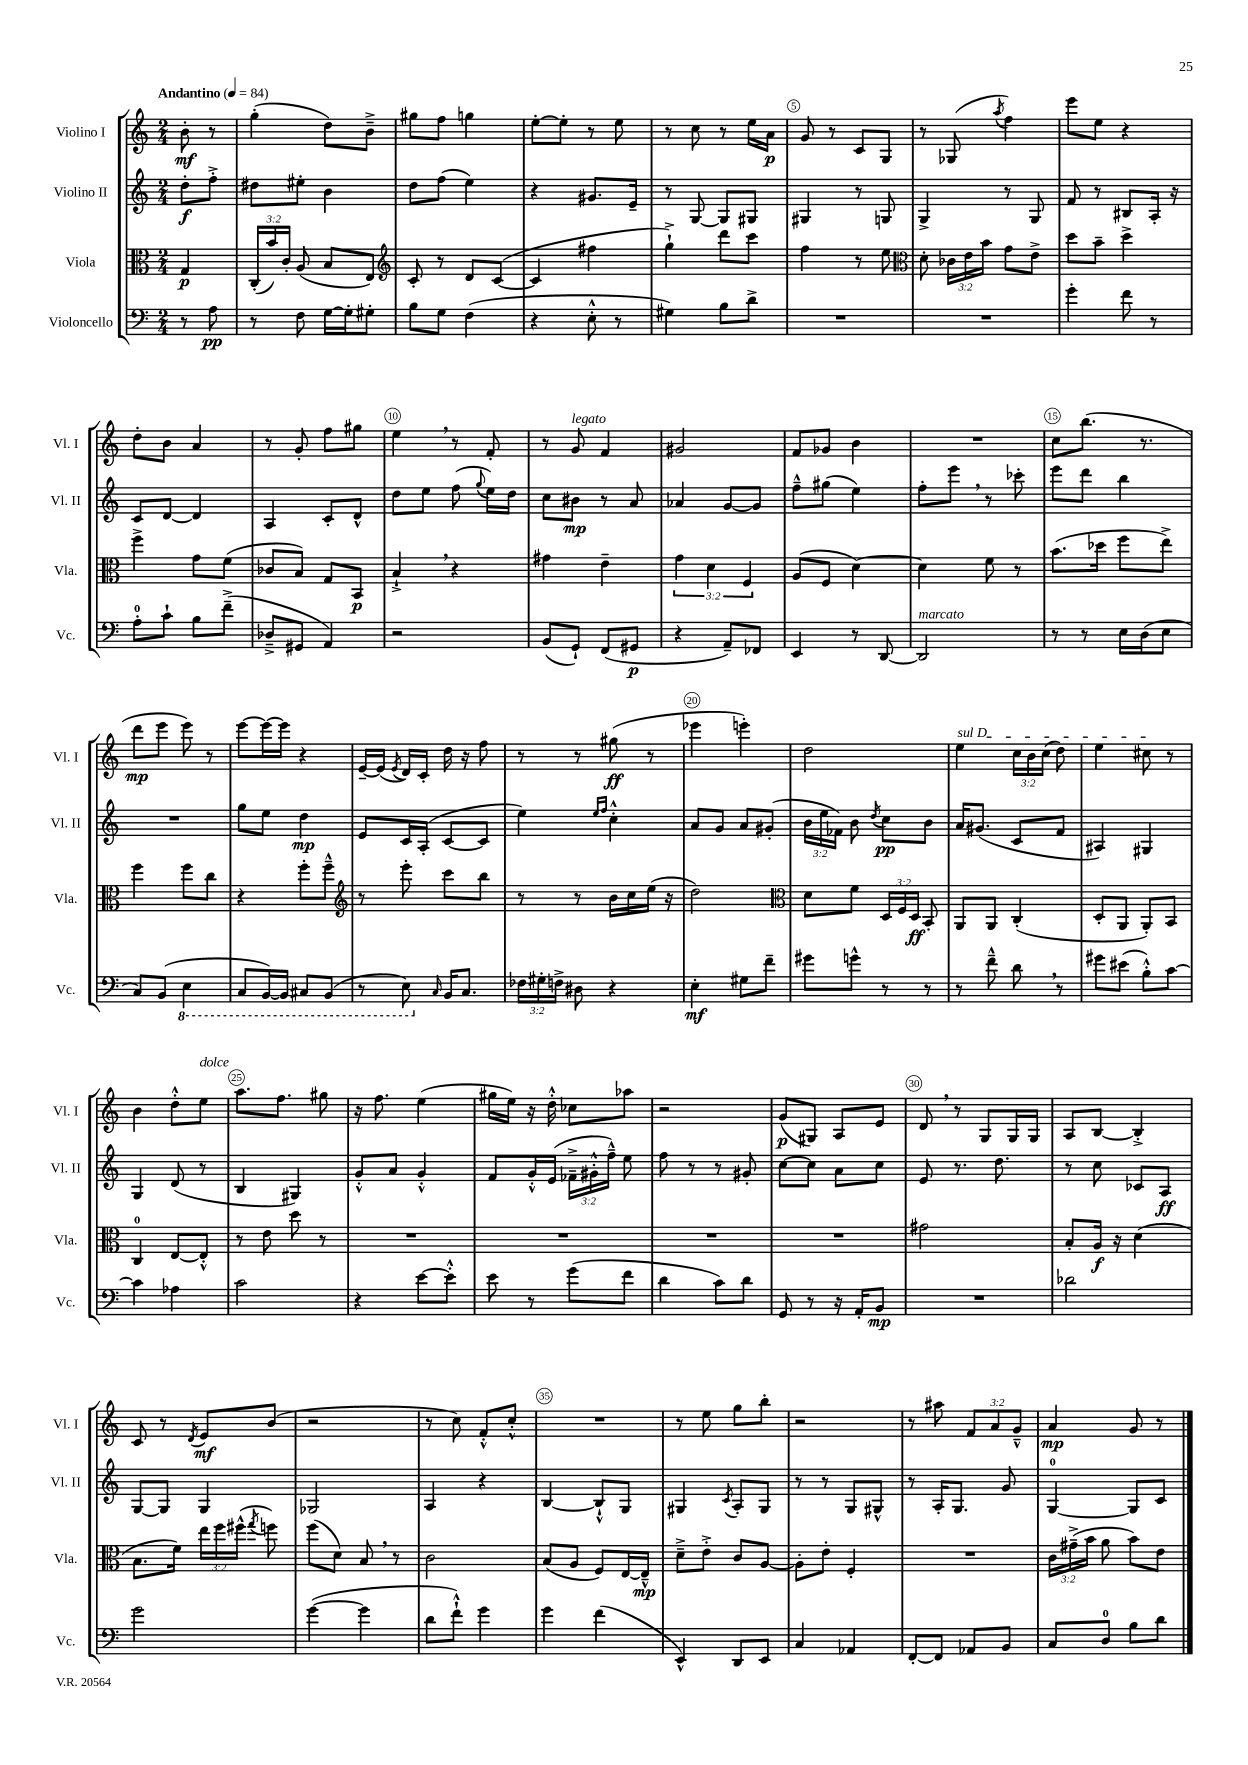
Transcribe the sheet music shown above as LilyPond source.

<<
\new StaffGroup <<
\new Staff = "s0" \with { instrumentName = "Violino I" shortInstrumentName = "Vl. I" } {
    \clef treble \key c \major \numericTimeSignature \time 2/4 \override Staff.TupletNumber.text = #tuplet-number::calc-fraction-text \partial 4 \tempo "Andantino" 4 = 84
    \autoBeamOff b'8-.\mf r8 |
    g''4-.( d''8[) b'8]---> |
    gis''8[ f''8] g''4 |
    e''8[~-. e''8]-. r8 e''8 |
    r8 c''8 r8 e''16[ a'16]\p |
    g'8 r8 c'8[ g8] |
    r8 ges8( \acciaccatura { a''8 } f''4) |
    e'''8[ e''8] r4 |
    d''8[-. b'8] a'4 |
    r8 g'8-. f''8[ gis''8] |
    e''4 \breathe r8 f'8-. |
    r8 g'8^\markup { \italic "legato" } f'4 |
    gis'2 |
    f'8[ ges'8] b'4 |
    R2 |
    c''8[ b''8.]( r8. |
    d'''8[\mp e'''8] e'''8) r8 |
    e'''8[~ e'''16~ e'''16] r4 |
    e'16[~-- e'16]( \acciaccatura { e'8 } d'16[) c'16]-. d''16 r16 f''8 |
    r8 r8 gis''8\ff( r8 |
    ees'''4 e'''4-.) |
    d''2 |
    \once \override TextSpanner.bound-details.left.text = \markup { \italic "sul D" } e''4\startTextSpan \tuplet 3/2 { c''16[ b'16 c''16]( } d''8) |
    e''4 cis''8\stopTextSpan r8 |
    b'4 d''8[-.-^ e''8]^\markup { \italic "dolce" } |
    a''8.[ f''8.] gis''8 |
    r16 f''8. e''4( |
    gis''16[ e''16]) r16 d''16-.-^ ces''8[ aes''8] |
    r2 |
    g'8[\p( gis8]) a8[ e'8] |
    d'8 \breathe r8 g8[ g16 g16] |
    a8[ b8]~ b4-.-> |
    c'8 r8 \acciaccatura { d'8 } e'8[\mf b'8]( |
    r2 |
    r8 c''8) f'8[-.-^ c''8]-.-^ |
    R2 |
    r8 e''8 g''8[ b''8]-. |
    r2 |
    r8 ais''8 \tuplet 3/2 { f'8[ a'8 g'8]---^ } |
    a'4\mp g'8 r8 \bar "|." |
}
\new Staff = "s1" \with { instrumentName = "Violino II" shortInstrumentName = "Vl. II" } {
    \clef treble \key c \major \numericTimeSignature \time 2/4 \override Staff.TupletNumber.text = #tuplet-number::calc-fraction-text \partial 4
    \autoBeamOff d''8[-.\f f''8]-.-> |
    dis''8[ eis''8]-. b'4 |
    d''8[ f''8]( e''4) |
    r4 gis'8.[ e'16]-- |
    r8 g8~ g8[ gis8] |
    gis4 r8 g8 |
    g4-> r8 g8 |
    f'8 r8 bis8[ a16]-. r16 |
    c'8[ d'8]~ d'4 |
    a4 c'8[-. d'8]-^ |
    d''8[ e''8] f''8( \appoggiatura { g''8 } e''16[) d''16] |
    c''8[ bis'8]\mp r8 a'8 |
    aes'4 g'8[~ g'8] |
    f''8[---^ gis''8]( e''4) |
    f''8[-. e'''8] \breathe r8 ces'''8-. |
    e'''8[ d'''8] b''4 |
    R2 |
    g''8[ e''8] d''4\mp |
    e'8[ c'16 a16]-.( c'8[~ c'8] |
    e''4) \grace { e''16[ f''16] } c''4-.-^ |
    a'8[ g'8] a'8[ gis'8]-.( |
    \tuplet 3/2 { b'16[ e''16 fes'16]) } b'8 \acciaccatura { d''8 } c''8[\pp b'8] |
    a'16[ gis'8.]( c'8[ f'8] |
    ais4) gis4 |
    g4 d'8( r8 |
    b4 gis4) |
    g'8[-.-^ a'8] g'4-.-^ |
    f'8[ g'16-.-^ e'16]( \tuplet 3/2 { fes'16[---> gis'16-.-^ f''16]---^) } e''8 |
    f''8 r8 r8 gis'8-. |
    c''8[~ c''8] a'8[ c''8] |
    e'8 r8. d''8. |
    r8 c''8 ces'8[ a8]\ff |
    g8[~ g8] g4 |
    ges2 |
    a4 r4 |
    b4~ b8[-!-^ g8] |
    gis4 \acciaccatura { c'8 } a8[-. gis8] |
    r8 r8 g8[ gis8]-^ |
    r8 a16[-. g8.] g'8 |
    g4-0~ g8[ c'8] \bar "|." |
}
\new Staff = "s2" \with { instrumentName = "Viola" shortInstrumentName = "Vla." } {
    \clef alto \key c \major \numericTimeSignature \time 2/4 \override Staff.TupletNumber.text = #tuplet-number::calc-fraction-text \partial 4
    \autoBeamOff g4\p |
    \tuplet 3/2 { c16[-.( b'16) c'16]-. } a8( b8[ e8]) |
    \clef treble c'8-. r8 d'8[ c'8]~( |
    c'4 fis''4 |
    g''4-!->) d'''8[ c'''8] |
    f''4 r8 e''8 |
    \clef alto d'8-. \tuplet 3/2 { ces'16[ e'16 b'16] } g'8[ e'8]-> |
    d''8[ b'8]-- d''4-> |
    f''4-> g'8[ f'8]( |
    ces'8[ b8]) g8[ b,8]\p |
    b4-!-> \breathe r4 |
    gis'4 e'4-- |
    \tuplet 3/2 { g'4 d'4 f4 } |
    a8[( f8] d'4~) |
    d'4 f'8 r8 |
    b'8.[( des''16] f''8[ e''8]->) |
    f''4 f''8[ c''8] |
    r4 f''8[-. f''8]---^ |
    \clef treble r8 e'''8-. c'''8[ b''8] |
    r8 r8 b'16[ c''16 e''16]( r16 |
    d''2) |
    \clef alto d'8[ f'8] \tuplet 3/2 { d16[ f16 d16]\ff } b,8-. |
    a,8[ a,8] c4-.( |
    d8[-. a,8] a,8[-.) b,8] |
    c4-0 e8[~ e8]-.-^ |
    r8 e'8 d''8 r8 |
    R2 |
    R2 |
    R2 |
    R2 |
    gis'2 |
    b8[-. a16]\f r16 d'4( |
    b8.[ f'16]) \tuplet 3/2 { e''16[ f''16 fis''16]-^( } \acciaccatura { g''8 } f''8) |
    f''8[( d'8]) b8 \breathe r8 |
    c'2 |
    b8[( a8] f8[) e16~ e16]---^\mp |
    d'8[---> e'8]-.-> c'8[ a8]~ |
    a8[-. e'8]-. f4-. |
    R2 |
    \tuplet 3/2 { c'16[ gis'16--->( b'16] } a'8 b'8[) e'8] \bar "|." |
}
\new Staff = "s3" \with { instrumentName = "Violoncello" shortInstrumentName = "Vc." } {
    \clef bass \key c \major \numericTimeSignature \time 2/4 \override Staff.TupletNumber.text = #tuplet-number::calc-fraction-text \partial 4
    \autoBeamOff r8 a8\pp |
    r8 f8 g16[~ g16-. gis8]-. |
    b8[ g8] f4( |
    r4 e8-.-^ r8 |
    gis4) b8[ d'8]-> |
    R2 |
    R2 |
    g'4-. f'8 r8 |
    a8[-0-. c'8]-! b8[ f'8]--->( |
    des8[---> gis,8] a,4) |
    r2 |
    b,8[( g,8]-!) f,8[( gis,8]\p |
    r4 a,8[--) fes,8] |
    e,4 r8 d,8~ |
    d,2^\markup { \italic "marcato" } |
    r8 r8 e16[ d16( e8] |
    c8[) b,8]( \ottava #-1 e,4 |
    c,8[ b,,16~) b,,16] cis,8[ b,,8]( |
    r8 e,8) \ottava #0 \grace { c16 } b,16[ c8.] |
    \tuplet 3/2 { fes16[ gis16-. f16]-> } dis8 r4 |
    e4-.\mf gis8[ f'8]-- |
    gis'8[ g'8]-^ r8 r8 |
    r8 f'8---^ d'8 \breathe r8 |
    gis'8[ eis'8]( b8[-.-^) c'8]~ |
    c'4 aes4 |
    c'2 |
    r4 e'8[~ e'8]-.-^ |
    e'8 r8 g'8[( f'8] |
    d'4 c'8[) d'8] |
    g,8 r8 r16 a,16[-. b,8]\mp |
    R2 |
    des'2 |
    g'2 |
    g'4~( g'4 |
    d'8[ f'8]-!-^) g'4 |
    g'4 f'4( |
    e,4-^) d,8[ e,8] |
    c4 aes,4 |
    f,8[~-. f,8] aes,8[ b,8] |
    c8[ d8]-0 b8[ d'8] \bar "|." |
}
>>
>>
\layout { \context { \Score \override BarNumber.break-visibility = ##(#f #t #t) barNumberVisibility = #(every-nth-bar-number-visible 5) \override BarNumber.stencil = #(make-stencil-circler 0.1 0.3 ly:text-interface::print) } }
